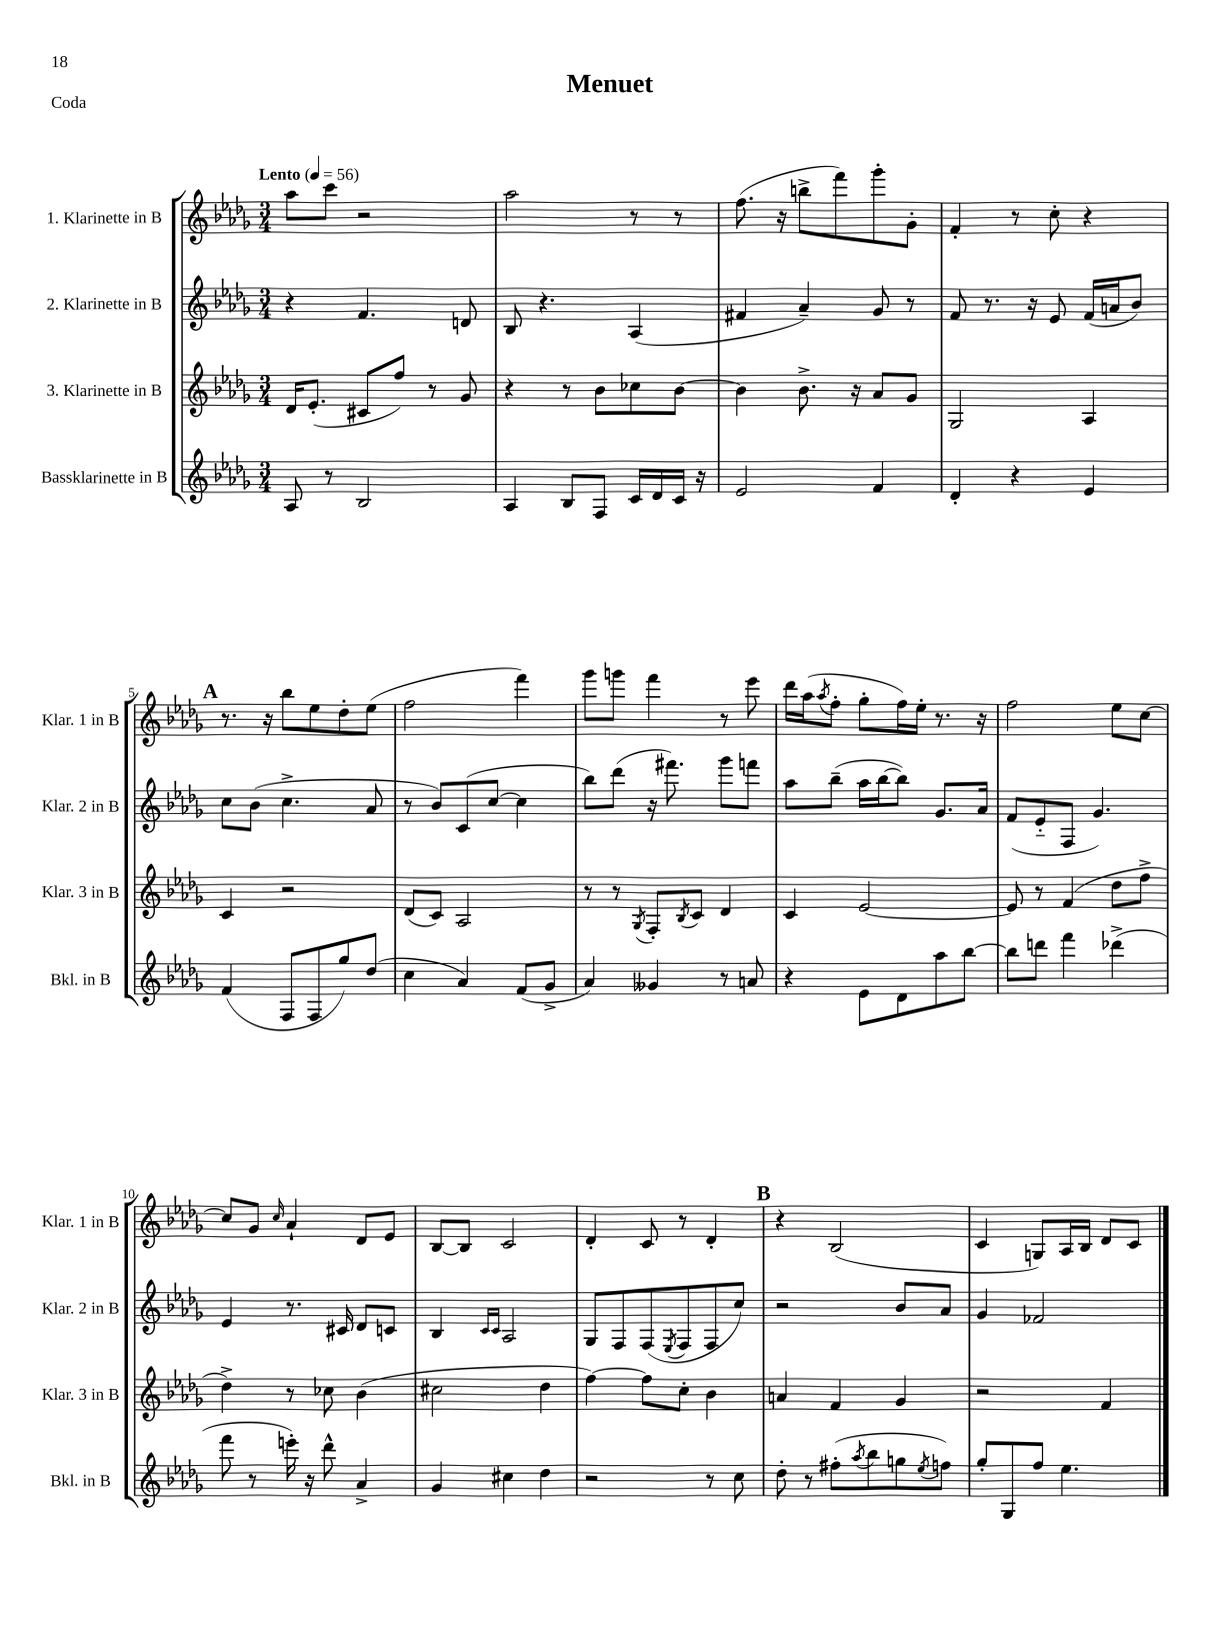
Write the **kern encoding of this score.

**kern	**kern	**kern	**kern
*staff4	*staff3	*staff2	*staff1
*clefG2	*clefG2	*clefG2	*clefG2
*k[b-e-a-d-g-]	*k[b-e-a-d-g-]	*k[b-e-a-d-g-]	*k[b-e-a-d-g-]
*M3/4	*M3/4	*M3/4	*M3/4
*MM56	*MM56	*MM56	*MM56
8A-	16d-	4r	8aa-
.	(8.e-'	.	.
8r	.	.	8ccc
2B-	8c#	4.f	2r
.	8ff)	.	.
.	8r	.	.
.	8g-	8d	.
=	=	=	=
4A-	4r	8B-	2aa-
.	.	4.r	.
8B-	8r	.	.
8F	8b-	.	.
16c	8cc-	(4A-	8r
16d-	.	.	.
16c	[8b-	.	8r
16r	.	.	.
=	=	=	=
2e-	4b-]	4f#	(8.ff
.	.	.	16r
.	8.b-^	4a-~)	8bb^
.	.	.	8fff)
.	16r	.	.
4f	8a-	8g-	8ggg-'
.	8g-	8r	8g-'
=	=	=	=
4d-'	2G-	8f	4f'
.	.	8.r	.
4r	.	.	8r
.	.	16r	.
.	.	8e-	8cc'
4e-	4A-	(16f	4r
.	.	16a	.
.	.	8b-)	.
=	=	=	=
(4f	4c	8cc	8.r
.	.	(8b-	.
.	.	.	16r
8F	2r	4.cc^	8bb-
8F	.	.	8ee-
8gg-)	.	.	8dd-'
(8dd-	.	8a-	(8ee-
=	=	=	=
4cc	(8d-	8r	2ff
.	8c)	8b-)	.
4a-)	2A-	(8c	.
.	.	[8cc	.
(8f	.	4cc]	4fff)
8g-^	.	.	.
=	=	=	=
4a-)	8r	8bb-)	8ggg-
.	8r	(8ddd-	8ggg
.	8qG-	.	.
4g--	8F'	16r	4fff
.	.	8.fff#)	.
.	8qB-	.	.
.	8c	.	.
8r	4d-	8ggg-	8r
8a	.	8fff	8eee-
=	=	=	=
4r	4c	8aa-	16ddd-
.	.	.	(16aa-
.	.	.	8qaa-
.	.	(8bb-~	8ff'
8e-	[2e-	16aa-	8gg-'
.	.	[16bb-	.
8d-	.	8bb-])	16ff)
.	.	.	16ee-'
8aa-	.	8.g-	8.r
[8bb-	.	.	.
.	.	16a-	16r
=	=	=	=
8bb-]	8e-]	(8f	2ff
8ddd	8r	8e-'~	.
4fff	(4f	8F	.
.	.	4.g-)	.
(4ddd-^	8dd-	.	8ee-
.	8ff^	.	[8cc
=	=	=	=
8fff	4dd-^)	4e-	8cc]
8r	.	.	8g-
.	.	.	16qqcc
16eee')	8r	8.r	4a-`
16r	.	.	.
8ddd-^^	8cc-	.	.
.	.	16c#	.
4a-^	(4b-	8d-	8d-
.	.	8c	8e-
=	=	=	=
4g-	2cc#	4B-	[8B-
.	.	.	8B-]
.	.	16qqc	.
.	.	16qqc	.
4cc#	.	2A-	2c
4dd-	4dd-	.	.
=	=	=	=
2r	[4ff)	8G-	4d-'
.	.	8F	.
.	8ff]	(8F	8c
.	.	8qE-	.
.	8cc'	8F	8r
8r	4b-	8F	4d-'
8cc	.	8cc)	.
=	=	=	=
8dd-'	4a	2r	4r
8r	.	.	.
(8ff#'	4f	.	(2B-
8qaa-	.	.	.
8bb-	.	.	.
8gg	4g-	8b-	.
8qee-	.	.	.
8ff)	.	8a-	.
=	=	=	=
8gg-'	2r	4g-	4c
8G-	.	.	.
8ff	.	2f-	8G)
4.ee-	.	.	16A-
.	.	.	16B-
.	4f	.	8d-
.	.	.	8c
==	==	==	==
*-	*-	*-	*-
